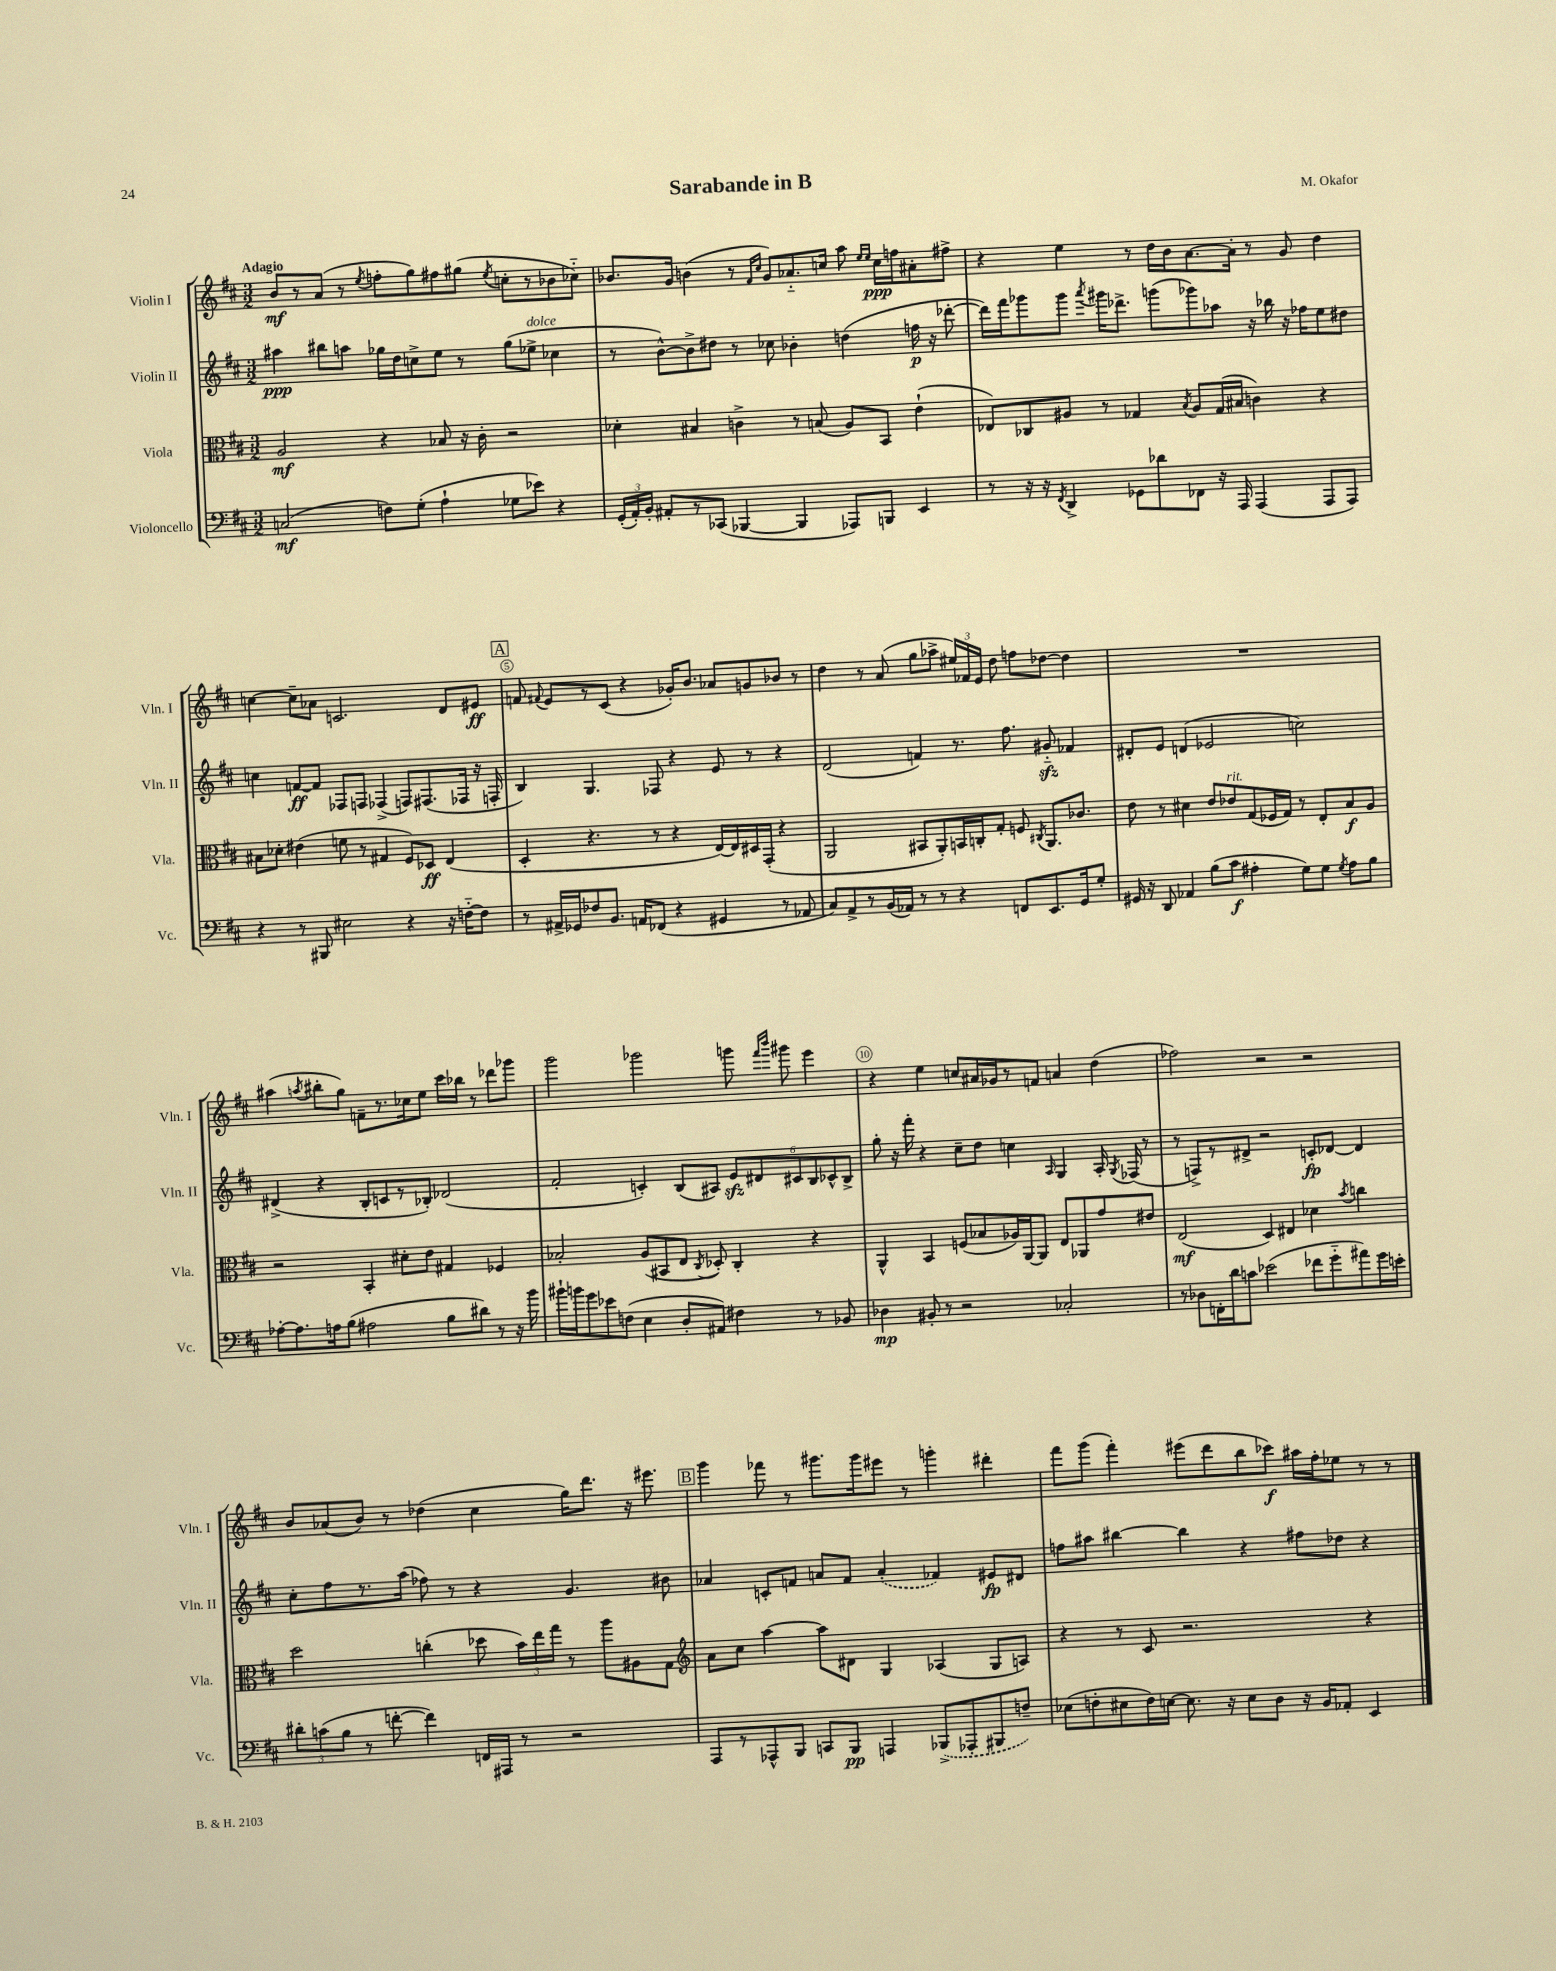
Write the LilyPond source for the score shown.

\header { title = "Sarabande in B" composer = "M. Okafor" }
<<
\new StaffGroup <<
\new Staff = "s0" \with { instrumentName = "Violin I" shortInstrumentName = "Vln. I" } {
    \clef treble \key d \major \numericTimeSignature \time 3/2 \tempo "Adagio"
    \autoBeamOff b'8[\mf r8 a'8]( r8 \acciaccatura { e''8 } f''8[-. g''8) fis''8 gis''8]( \acciaccatura { e''8 } c''8[-. r8 bes'8 ces''8]-_) |
    bes'8.[ g'16] b'4( r8 \grace { fis'16[ cis''16] } g'8[) aes'8.-_ c''16] a''8 \grace { e''16[ e''16] } c''16[\ppp f''16 ais'8-. fis''8]-> |
    r4 e''4 r8 d''16[ b'16 a'8.~ a'16]-. r8 g'8 d''4 |
    c''4~ c''8[-- aes'8] c'2. d'8[ eis'8]\ff |
    \mark \markup { \box "A" } f'8 \appoggiatura { fis'8 } e'8[ r8 cis'8]( r4 ges'16[-.) b'8.] aes'8[ g'8 bes'8] r8 |
    d''4 r8 a'8( g''8[ aes''8]-> \tuplet 3/2 { eis''16[) fes'16 e'16] } d''8 f''8[ des''8]~ des''4 |
    R1. |
    ais''4( \acciaccatura { a''8 } bis''8[-. g''8]) f'8[-- r8. ces''16 e''8] cis'''16[ bes''16] r8 des'''8[ ges'''8] |
    g'''2 ges'''2 g'''8 \grace { fis'''16[ b'''16] } gis'''8 e'''4 |
    r4 e''4 c''8[ ais'16 ges'16 r8 f'8] a'4 d''4( |
    fes''2) r2 r2 |
    b'8[ aes'8( b'8]) r8 des''4( cis''4 g''16[) d'''8.] r16 eis'''8. |
    \mark \markup { \box "B" } g'''4 fes'''8 r8 gis'''8.[ gis'''16 eis'''8] r8 g'''4-. dis'''4-. |
    fis'''8[ g'''8]( fis'''4-.) eis'''8[( d'''8 b''8 ces'''8]\f) ais''16[ fis''16-. ees''8] r8 r8 \bar "|." |
}
\new Staff = "s1" \with { instrumentName = "Violin II" shortInstrumentName = "Vln. II" } {
    \clef treble \key d \major \numericTimeSignature \time 3/2
    \autoBeamOff ais''4\ppp bis''8[ a''8] ges''16[ d''16 c''8-> e''8] r8 ges''8[( ees''8]->^\markup { \italic "dolce" } ces''4 |
    r8 b'8[~-^) b'8-> dis''8] r8 ces''8 bes'4-. d''4( f''16\p r16 des'''8~-. |
    des'''16[) fis'''16 ges'''8 ges'''8] \acciaccatura { a'''8 } gis'''16[ des'''8.]-> g'''8[( ges'''8) aes''8] r16 bes''16 r16 fes''16[ e''8 dis''8] |
    c''4 f'8[~\ff f'8] fes8[ f8] fes4->( f8[) fis8.( fes16] r16 f16-. |
    \mark \markup { \box "A" } b4) g4. fes8 r4 e'8 r8 r4 |
    d'2( f'4) r8. fis''8. gis'8-_\sfz fes'4 |
    dis'8[-. e'8] d'4( ees'2 c''2) |
    dis'4->( r4 b8[-. c'8 r8 bes8]-.) des'2( |
    fis'2-. c'4-.) b8[( ais8]) \tuplet 6/4 { e'8[\sfz dis'8 cis'8 b8 ces'8-^ b8]-> } |
    g''8-. r16 fis'''16-. r4 cis''8[-- d''8] c''4 \grace { a16 } g4 a16-. \acciaccatura { g8 } fes16( r8 |
    r8 f8[->) r8 dis'8]-> r2 c'8[-.\fp des'8]~ des'4 |
    cis''8[-. fis''8 r8. a''16]( fes''8) r8 r4 g'4. bis'8 |
    \mark \markup { \box "B" } aes'4 c'8[-. f'8] a'8[ f'8] \once \slurDashed a'4-.( fes'4) eis'8[\fp dis'8] |
    f''8[ ais''8] bis''4~ bis''4 r4 fis''8[ des''8] r4 \bar "|." |
}
\new Staff = "s2" \with { instrumentName = "Viola" shortInstrumentName = "Vla." } {
    \clef alto \key d \major \numericTimeSignature \time 3/2
    \autoBeamOff a2\mf r4 bes8 r16 cis'16-. r2 |
    des'4-. bis4 c'4-> r8 b8( a8[) b,8] e'4-!( |
    ees8[) ces8 ais8] r8 ges4 \acciaccatura { b8 } ais8[ ges16( bis16] c'4) r4 |
    bis8[ des'8]-. eis'4( f'8 r8 gis4 fis8[) des8]\ff e4( |
    \mark \markup { \box "A" } d4-. r4. r8 r4 e16[~) e16 dis16 g,16]-.( r4 |
    a,2 bis,8[ a,8-.) b,16 c16-. g8]-. f8 \acciaccatura { cis8 } a,8.[ ces'8.] |
    e'8 r8 dis'4 e'8[ ees'8^\markup { \italic "rit." } g8( fes16 g16]) r8 e8[-. b8\f a8] |
    r2 b,4-. dis'8[-. e'8] gis4 fes4 |
    bes2-. a8[( bis,8 e8] \acciaccatura { cis8 } des8-.) cis4-. r4 |
    a,4-^ b,4 f8[( bes8 aes16) a,16~ a,8] e8[ aes,8 g'8 eis'8] |
    e2\mf( d4) eis4 des'4 \acciaccatura { b'8 } c''4 |
    d''2 c''4-.( des''8 \tuplet 3/2 { b'16[) e''16 g''16] } r8 a''8[ ais8 g8] |
    \mark \markup { \box "B" } \clef treble a'8[ cis''8] a''4~ a''8[ dis'8] g4 aes4( g8[ a8]) |
    r4 r8 cis'8 r2. r4 \bar "|." |
}
\new Staff = "s3" \with { instrumentName = "Violoncello" shortInstrumentName = "Vc." } {
    \clef bass \key d \major \numericTimeSignature \time 3/2
    \autoBeamOff c2\mf( f8[) g8]-.( a4-! ges8[ ees'8]) r4 |
    \tuplet 3/2 { g,16[-.( a,16-.) b,16]-. } ais,8[-. r8 ces,8]( bes,,4~ bes,,4 aes,,8[) b,,8] e,4 |
    r8 r16 r16 \acciaccatura { fis,8 } d,4-> ges,8[ des'8 fes,8] r16 a,,16 a,,4( a,,8[ a,,8]) |
    r4 r8 bis,,8 eis2 r4 r16 f16[~-_ f8] |
    \mark \markup { \box "A" } r8 ais,16[-> ges,16 fes8 b,8.] a,16[ fes,8]( r4 gis,4 r8 aes,8 |
    cis8[) a,8-> r8 b,16( aes,16]) r8 r8 r4 f,8[ e,8. g,16 g8]-. |
    gis,16 r16 d,8 aes,4 b8[( cis'8]\f ais4-. g8[) g8] \acciaccatura { g8 } ais8[ b8] |
    aes8[~-. aes8. a16 b8]( ais2 b8[ dis'8]) r8 r16 b'16 |
    bis'16[-! b'16 g'8 ees'8 f8]( e4 d8[-. ais,8]) fis4 r8 bes,8 |
    des4\mp bis,8-. r8 r2 ces2-. |
    r8 des8[ f,16-. d'16 c'8] ees'2( fes'8[ g'8-_ ais'8) g'16 e'16]-. |
    \tuplet 3/2 { dis'8[-. c'8( b8] } r8 f'8~-. f'4) f,16[ ais,,16] r8 r2 |
    \mark \markup { \box "B" } a,,8[ r8 aes,,8-^ b,,8] c,8[ b,,8]\pp a,,4 \once \slurDashed bes,,8[->( aes,,8-. bis,,8 f8]--) |
    ees8[( f8-. eis8 f16) e16]~ e8. r16 e8[ d8] r16 b,16[ aes,8]-. e,4 \bar "|." |
}
>>
>>
\layout { \context { \Score \override BarNumber.break-visibility = ##(#f #t #t) barNumberVisibility = #(every-nth-bar-number-visible 5) \override BarNumber.stencil = #(make-stencil-circler 0.1 0.3 ly:text-interface::print) } }
